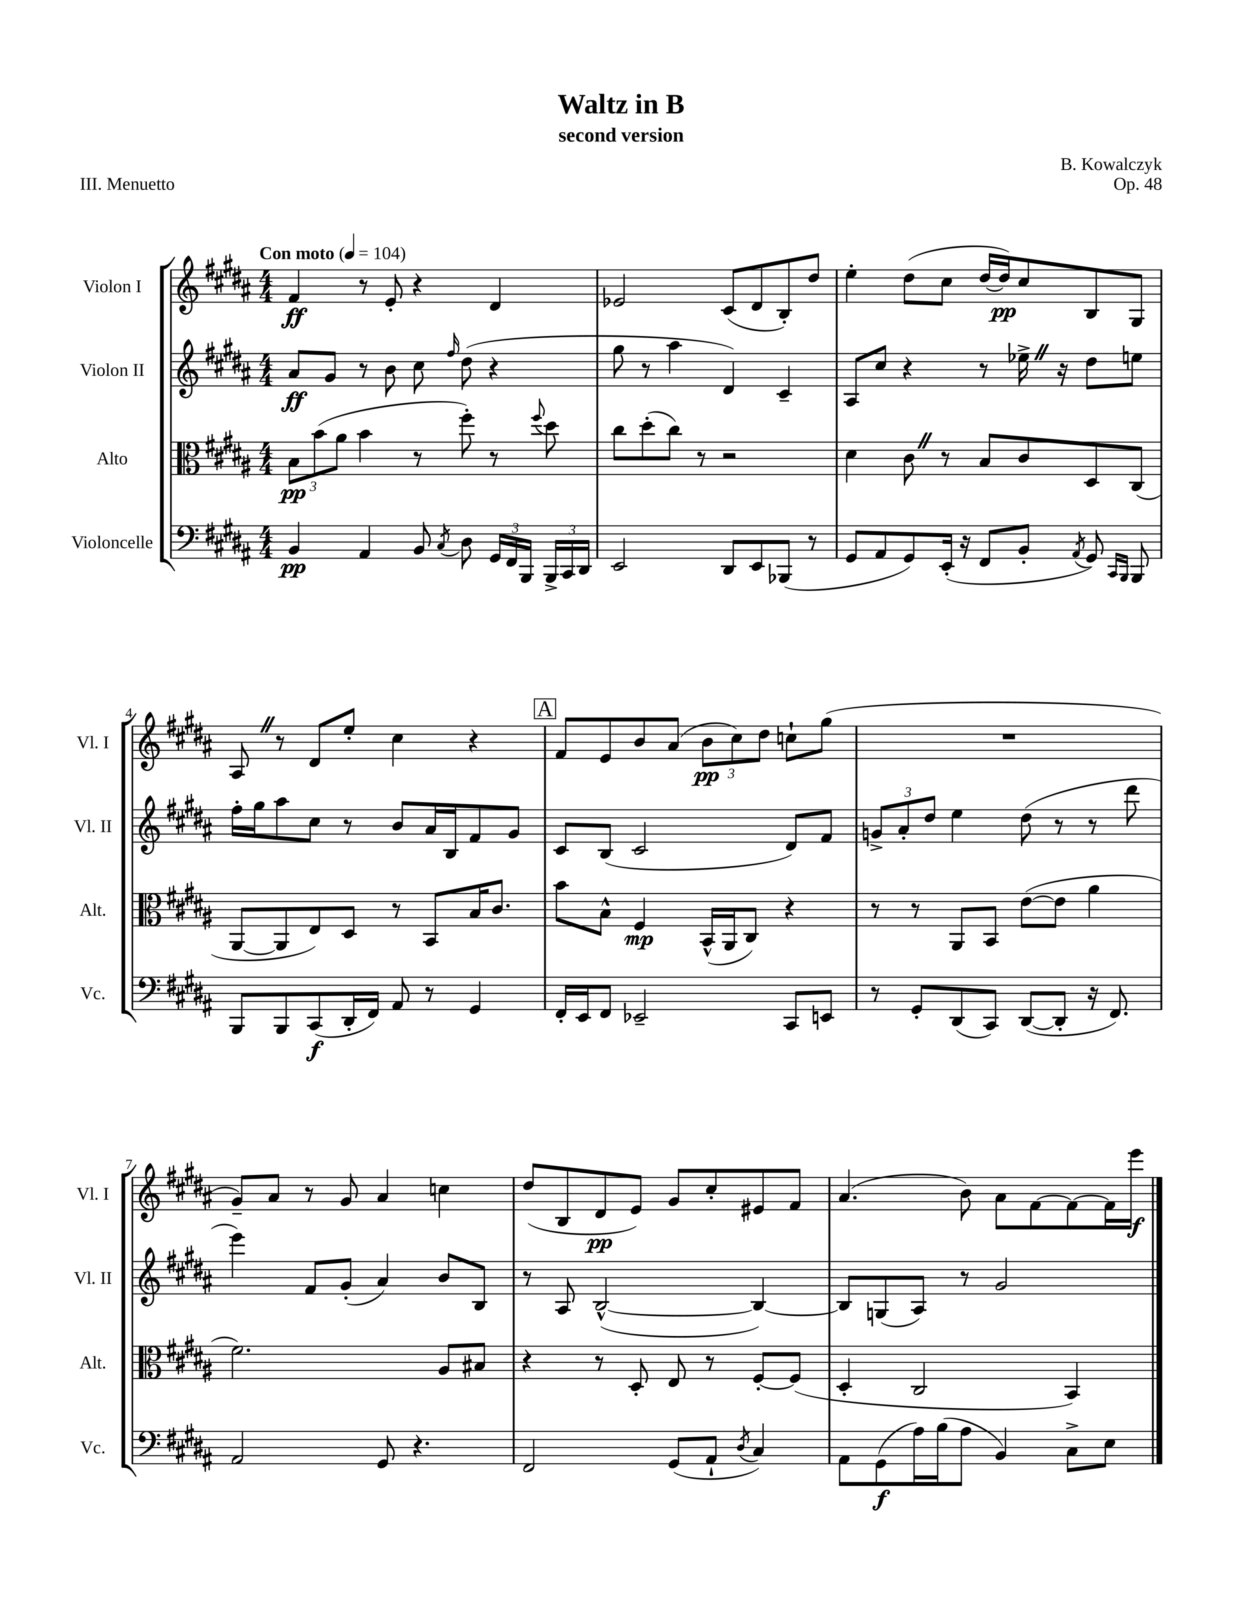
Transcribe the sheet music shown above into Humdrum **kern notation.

**kern	**dynam	**kern	**dynam	**kern	**dynam	**kern	**dynam
*part4	*part4	*part3	*part3	*part2	*part2	*part1	*part1
*staff4	*staff4	*staff3	*staff3	*staff2	*staff2	*staff1	*staff1
*I"Violoncelle	*	*I"Alto	*	*I"Violon II	*	*I"Violon I	*
*I'Vc.	*	*I'Alt.	*	*I'Vl. II	*	*I'Vl. I	*
*clefF4	*	*clefC3	*	*clefG2	*	*clefG2	*
*k[f#c#g#d#a#]	*	*k[f#c#g#d#a#]	*	*k[f#c#g#d#a#]	*	*k[f#c#g#d#a#]	*
*M4/4	*	*M4/4	*	*M4/4	*	*M4/4	*
*MM104	*	*MM104	*	*MM104	*	*MM104	*
=1	=1	=1	=1	=1	=1	=1	=1
!	!	!	!	!	!	!LO:TX:a:B:t=Con moto	!
4BB/	pp	12B\L	pp	8a#/L	ff	4f#/	ff
.	.	(12b\	.	.	.	.	.
.	.	.	.	8g#/J	.	.	.
.	.	12a#\J	.	.	.	.	.
4AA#/	.	4b\	.	8r	.	8r	.
.	.	.	.	8b\	.	8e'/	.
8BB/	.	8r	.	8cc#\	.	4r	.
8qC#/	.	.	.	16qqff#/	.	.	.
8D#\	.	8ff#'\)	.	(8dd#\	.	.	.
24GG#/LL	.	8r	.	4r	.	4d#/	.
24FF#/	.	.	.	.	.	.	.
24BBB/JJ	.	.	.	.	.	.	.
.	.	8qqff#/	.	.	.	.	.
24BBB^/LL	.	8dd#\	.	.	.	.	.
24CC#/	.	.	.	.	.	.	.
24DD#/JJ	.	.	.	.	.	.	.
=2	=2	=2	=2	=2	=2	=2	=2
2EE/	.	8cc#\L	.	8gg#\	.	2e-X/	.
.	.	(8dd#'\	.	8r	.	.	.
.	.	8cc#\J)	.	4aa#\	.	.	.
.	.	8r	.	.	.	.	.
8DD#/L	.	2r	.	4d#/)	.	(8c#/L	.
8EE/	.	.	.	.	.	8d#/	.
(8BBB-X/J	.	.	.	4c#~/	.	8B'/)	.
8r	.	.	.	.	.	8dd#/J	.
=3	=3	=3	=3	=3	=3	=3	=3
8GG#/L	.	4d#\	.	8A#/L	.	4ee'\	.
8AA#/	.	.	.	8cc#/J	.	.	.
8GG#/)	.	8c#Z\	.	4r	.	(8dd#\L	.
(16EE'/Jk	.	8r	.	.	.	8cc#\J	.
16r	.	.	.	.	.	.	.
8FF#/L	.	8B/L	.	8r	.	[16dd#/LL	.
.	.	.	.	.	.	16dd#/J])	pp
8BB'/J	.	8c#/	.	16ee-X^Z\	.	8cc#/	.
.	.	.	.	16r	.	.	.
8qAA#/	.	.	.	.	.	.	.
8GG#/)	.	8D#/	.	8dd#\L	.	8B/	.
16qqCC#/LL	.	.	.	.	.	.	.
16qqBBB/JJ	.	.	.	.	.	.	.
8BBB/	.	(8C#/J	.	8een\J	.	8G#/J	.
!!LO:LB:g=z
=4	=4	=4	=4	=4	=4	=4	=4
8BBB/L	.	[8AA#/L	.	16ff#'\LL	.	8A#Z/	.
.	.	.	.	16gg#\J	.	.	.
8BBB/	.	8AA#/]	.	8aa#\	.	8r	.
(8CC#/	f	8E/)	.	8cc#\J	.	8d#/L	.
16DD#'/L	.	8D#/J	.	8r	.	8ee'/J	.
16FF#/JJ)	.	.	.	.	.	.	.
8AA#/	.	8r	.	8b/L	.	4cc#\	.
8r	.	8BB/L	.	16a#/L	.	.	.
.	.	.	.	16B/J	.	.	.
4GG#/	.	16B/K	.	8f#/	.	4r	.
.	.	8.c#/J	.	.	.	.	.
.	.	.	.	8g#/J	.	.	.
!!LO:REH:place=s1:t=A
=5	=5	=5	=5	=5	=5	=5	=5
16FF#'/LL	.	8b\L	.	8c#/L	.	8f#/L	.
16EE/J	.	.	.	.	.	.	.
8FF#/J	.	8B^^\J	.	(8B/J	.	8e/	.
2EE-X~/	.	4F#/	mp	2c#/	.	8b/	.
.	.	.	.	.	.	(8a#/J	.
.	.	(16BB^^/LL	.	.	.	12b\L	pp
.	.	16AA#/J	.	.	.	.	.
.	.	.	.	.	.	12cc#\)	.
.	.	8C#/J)	.	.	.	.	.
.	.	.	.	.	.	12dd#\J	.
8CC#/L	.	4r	.	8d#/L)	.	8ccn`\L	.
8EEn/J	.	.	.	8f#/J	.	(8gg#\J	.
=6	=6	=6	=6	=6	=6	=6	=6
8r	.	8r	.	12gn^/L	.	1r	.
.	.	.	.	12a#'/	.	.	.
8GG#'/L	.	8r	.	.	.	.	.
.	.	.	.	12dd#/J	.	.	.
(8DD#/	.	8AA#/L	.	4ee\	.	.	.
8CC#/J)	.	8BB/J	.	.	.	.	.
([8DD#/L	.	([8e\L	.	(8dd#\	.	.	.
8DD#'/J]	.	8e\J]	.	8r	.	.	.
16r	.	4a#\	.	8r	.	.	.
8.FF#/)	.	.	.	.	.	.	.
.	.	.	.	8ddd#\	.	.	.
!!LO:LB:g=z
=7	=7	=7	=7	=7	=7	=7	=7
2AA#/	.	2.f#\)	.	4eee\)	.	8g#~/L)	.
.	.	.	.	.	.	8a#/J	.
.	.	.	.	8f#/L	.	8r	.
.	.	.	.	(8g#'/J	.	8g#/	.
8GG#/	.	.	.	4a#/)	.	4a#/	.
4.r	.	.	.	.	.	.	.
.	.	8A#/L	.	8b/L	.	4ccn\	.
.	.	8B#X/J	.	8B/J	.	.	.
=8	=8	=8	=8	=8	=8	=8	=8
2FF#/	.	4r	.	8r	.	(8dd#/L	.
.	.	.	.	8A#/	.	8B/	.
.	.	8r	.	([2B^^/	.	8d#/	pp
.	.	8D#'/	.	.	.	8e/J)	.
(8GG#/L	.	8E/	.	.	.	8g#/L	.
8AA#`/J	.	8r	.	.	.	8cc#'/	.
8qD#/	.	.	.	.	.	.	.
4C#/)	.	[8F#'/L	.	4B/_)	.	8e#X/	.
.	.	(8F#/J]	.	.	.	8f#/J	.
=9	=9	=9	=9	=9	=9	=9	=9
8AA#\L	.	4D#'/	.	8B/L]	.	(4.a#/	.
(8GG#\	f	.	.	(8Gn/	.	.	.
16A#\L)	.	2C#/	.	8A#/J)	.	.	.
(16B\J	.	.	.	.	.	.	.
8A#\J	.	.	.	8r	.	8b\)	.
4BB/)	.	.	.	2g#/	.	8a#\L	.
.	.	.	.	.	.	[8f#\	.
8C#^\L	.	4BB/)	.	.	.	8f#\_	.
8E\J	.	.	.	.	.	16f#\L]	.
.	.	.	.	.	.	16eee\JJ	f
==	==	==	==	==	==	==	==
*-	*-	*-	*-	*-	*-	*-	*-
